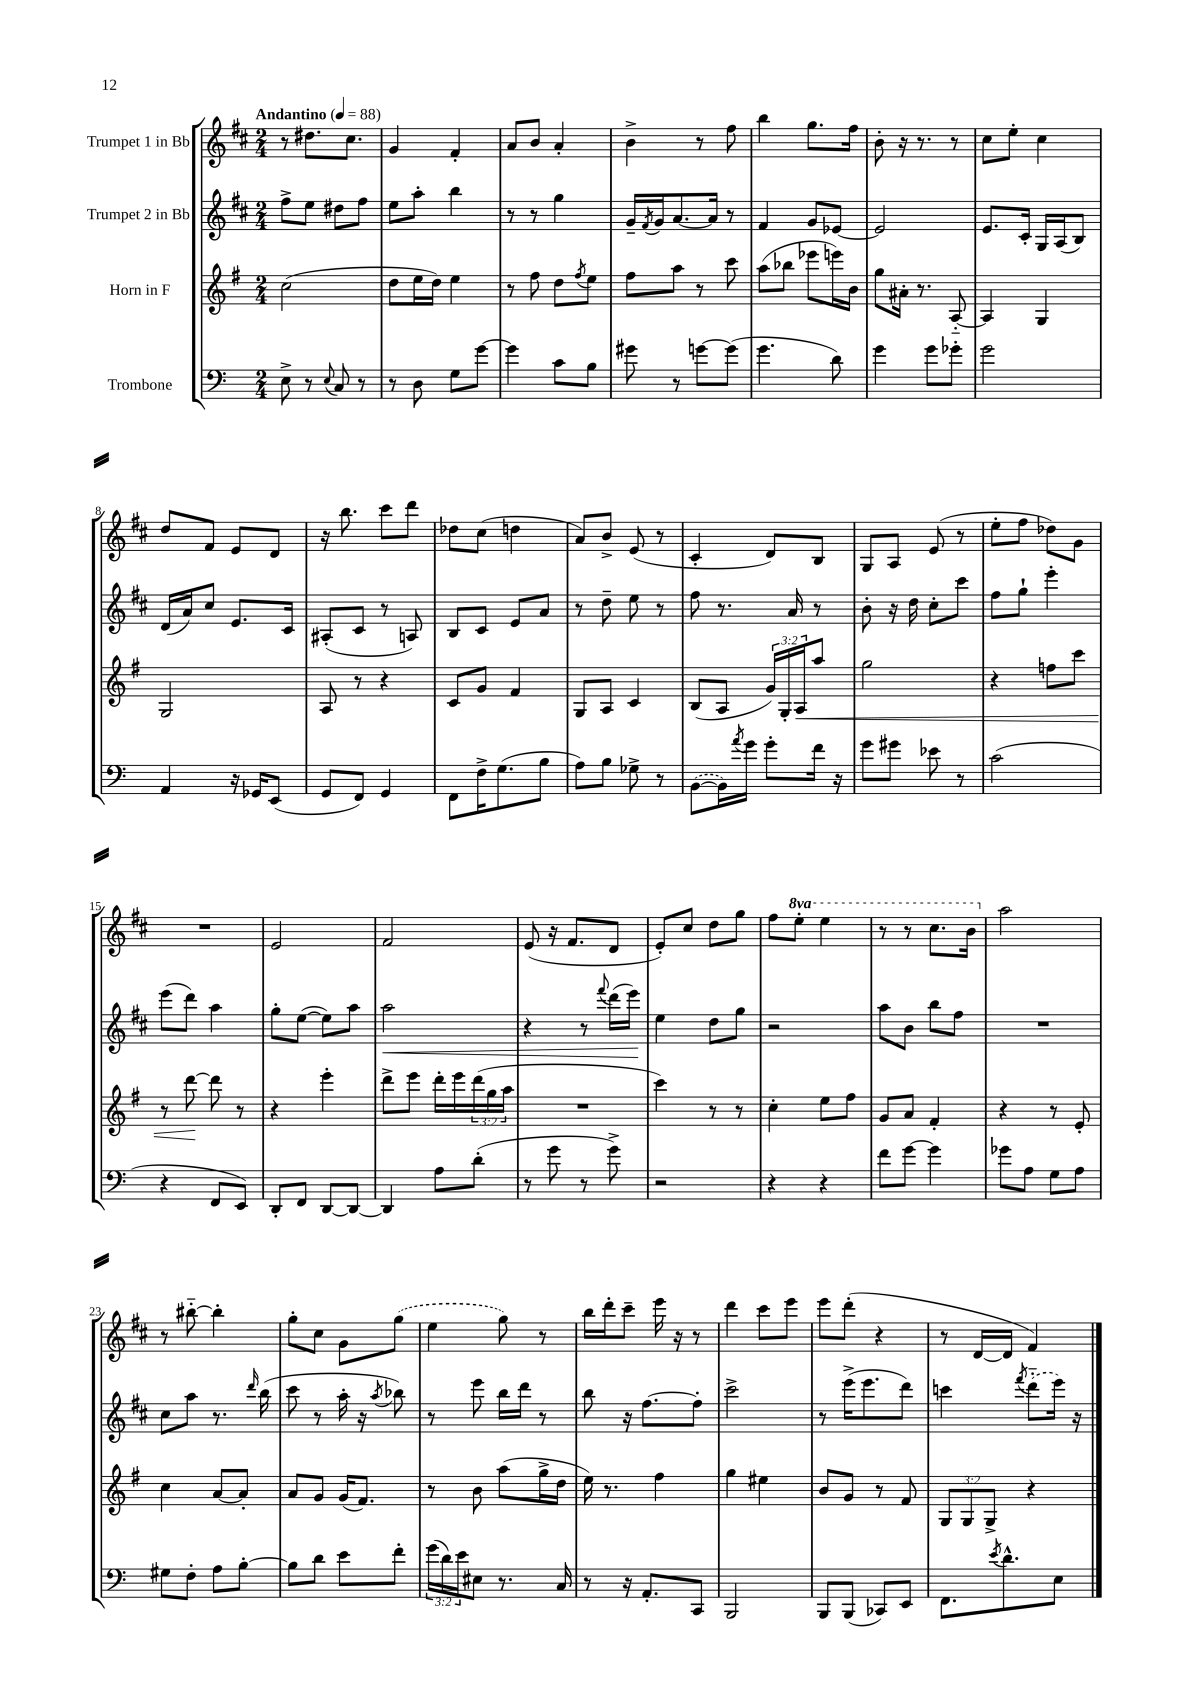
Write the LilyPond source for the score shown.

<<
\new StaffGroup <<
\new Staff = "s0" \with { instrumentName = "Trumpet 1 in Bb" } {
    \clef treble \key d \major \numericTimeSignature \time 2/4 \set Staff.ottavationMarkups = #ottavation-simple-ordinals \tempo "Andantino" 4 = 88
    r8 dis''8. cis''8. |
    g'4 fis'4-. |
    a'8 b'8 a'4-. |
    b'4-> r8 fis''8 |
    b''4 g''8. fis''16 |
    b'8-. r16 r8. r8 |
    cis''8 e''8-. cis''4 |
    d''8 fis'8 e'8 d'8 |
    r16 b''8. cis'''8 d'''8 |
    des''8 cis''8( d''4 |
    a'8) b'8-> e'8( r8 |
    cis'4-. d'8) b8 |
    g8 a8 e'8( r8 |
    e''8-. fis''8 des''8) g'8 |
    R2 |
    e'2 |
    fis'2 |
    e'8( r16 fis'8. d'8 |
    e'8-.) cis''8 d''8 g''8 |
    fis''8 \ottava #1 e'''8-. e'''4 |
    r8 r8 cis'''8. b''16 \ottava #0 |
    a''2 |
    r8 bis''8~-_ bis''4-. |
    g''8-. cis''8 g'8 \once \slurDashed g''8( |
    e''4 g''8) r8 |
    b''16 d'''16-. cis'''8-- e'''16 r16 r8 |
    d'''4 cis'''8 e'''8 |
    e'''8 d'''8-.( r4 |
    r8 d'16~ d'16 fis'4) \bar "|." |
}
\new Staff = "s1" \with { instrumentName = "Trumpet 2 in Bb" } {
    \clef treble \key d \major \numericTimeSignature \time 2/4
    fis''8-> e''8 dis''8 fis''8 |
    e''8 a''8-. b''4 |
    r8 r8 g''4 |
    g'16-- \acciaccatura { fis'8 } g'16 a'8.~ a'16 r8 |
    fis'4 g'8 ees'8~ |
    ees'2 |
    e'8. cis'16-. g16 a16( b8) |
    d'16( a'16) cis''8 e'8. cis'16 |
    ais8-.( cis'8 r8 a8) |
    b8 cis'8 e'8 a'8 |
    r8 d''8-- e''8 r8 |
    fis''8 r8. a'16 r8 |
    b'8-. r16 d''16 cis''8-. cis'''8 |
    fis''8 g''8-! e'''4-. |
    e'''8( d'''8) a''4 |
    g''8-. e''8~( e''8) a''8 |
    a''2\< |
    r4 r8 \appoggiatura { fis'''8 } d'''16( e'''16\!) |
    e''4 d''8 g''8 |
    r2 |
    a''8 b'8 b''8 fis''8 |
    R2 |
    cis''8 a''8 r8. \grace { d'''16 } b''16( |
    cis'''8 r8 a''16-. r16 \acciaccatura { a''8 } bes''8) |
    r8 e'''8 b''16 d'''16 r8 |
    b''8 r16 fis''8.~ fis''8-. |
    cis'''2-> |
    r8 e'''16->( e'''8. d'''8) |
    c'''4 \acciaccatura { fis'''8 } \once \slurDashed d'''8-_( e'''16) r16 \bar "|." |
}
\new Staff = "s2" \with { instrumentName = "Horn in F" } {
    \clef treble \key g \major \numericTimeSignature \time 2/4 \override Staff.TupletNumber.text = #tuplet-number::calc-fraction-text
    c''2( |
    d''8 e''16 d''16) e''4 |
    r8 fis''8 d''8 \acciaccatura { fis''8 } e''8 |
    fis''8 a''8 r8 c'''8 |
    a''8( bes''8 ees'''8 e'''16) b'16 |
    g''8 ais'16-. r8. a8~-_ |
    a4 g4 |
    g2 |
    a8 r8 r4 |
    c'8 g'8 fis'4 |
    g8 a8 c'4 |
    b8( a8 \tuplet 3/2 { g'16) g16-. a16\< } a''8 |
    g''2 |
    r4 f''8 c'''8 |
    r8 d'''8~\! d'''8 r8 |
    r4 e'''4-. |
    d'''8-> e'''8 d'''16-. e'''16 \tuplet 3/2 { d'''16( g''16 a''16 } |
    R2 |
    c'''4) r8 r8 |
    c''4-. e''8 fis''8 |
    g'8 a'8 fis'4-. |
    r4 r8 e'8-. |
    c''4 a'8~ a'8-. |
    a'8 g'8 g'16( fis'8.) |
    r8 b'8 a''8( g''16-> d''16 |
    e''16) r8. fis''4 |
    g''4 eis''4 |
    b'8 g'8 r8 fis'8 |
    \tuplet 3/2 { g8 g8 g8-> } r4 \bar "|." |
}
\new Staff = "s3" \with { instrumentName = "Trombone" } {
    \clef bass \key c \major \numericTimeSignature \time 2/4 \override Staff.TupletNumber.text = #tuplet-number::calc-fraction-text
    e8-> r8 \appoggiatura { e8 } c8 r8 |
    r8 d8 g8 g'8~ |
    g'4 c'8 b8 |
    gis'8 r8 g'8~ g'8( |
    g'4. d'8) |
    g'4 g'8 ges'8-. |
    g'2 |
    a,4 r16 ges,16 e,8( |
    g,8 f,8) g,4 |
    f,8 f16-> g8.( b8 |
    a8) b8 ges8-> r8 |
    \once \slurDashed b,8~( b,16) \acciaccatura { a'8 } g'16 g'8-. f'16 r16 |
    g'8 gis'8 ees'8 r8 |
    c'2( |
    r4 f,8 e,8) |
    d,8-. f,8 d,8~ d,8~ |
    d,4 a8 d'8-.( |
    r8 g'8 r8 g'8->) |
    r2 |
    r4 r4 |
    f'8 g'8~ g'4 |
    ges'8 a8 g8 a8 |
    gis8 f8-. a8 b8~-. |
    b8 d'8 e'8 f'8-. |
    \tuplet 3/2 { g'16( d'16) e'16 } eis8 r8. c16 |
    r8 r16 a,8.-. c,8 |
    b,,2 |
    b,,8 b,,8( ces,8) e,8 |
    f,8. \acciaccatura { e'8 } d'8.-^ e8 \bar "|." |
}
>>
>>
